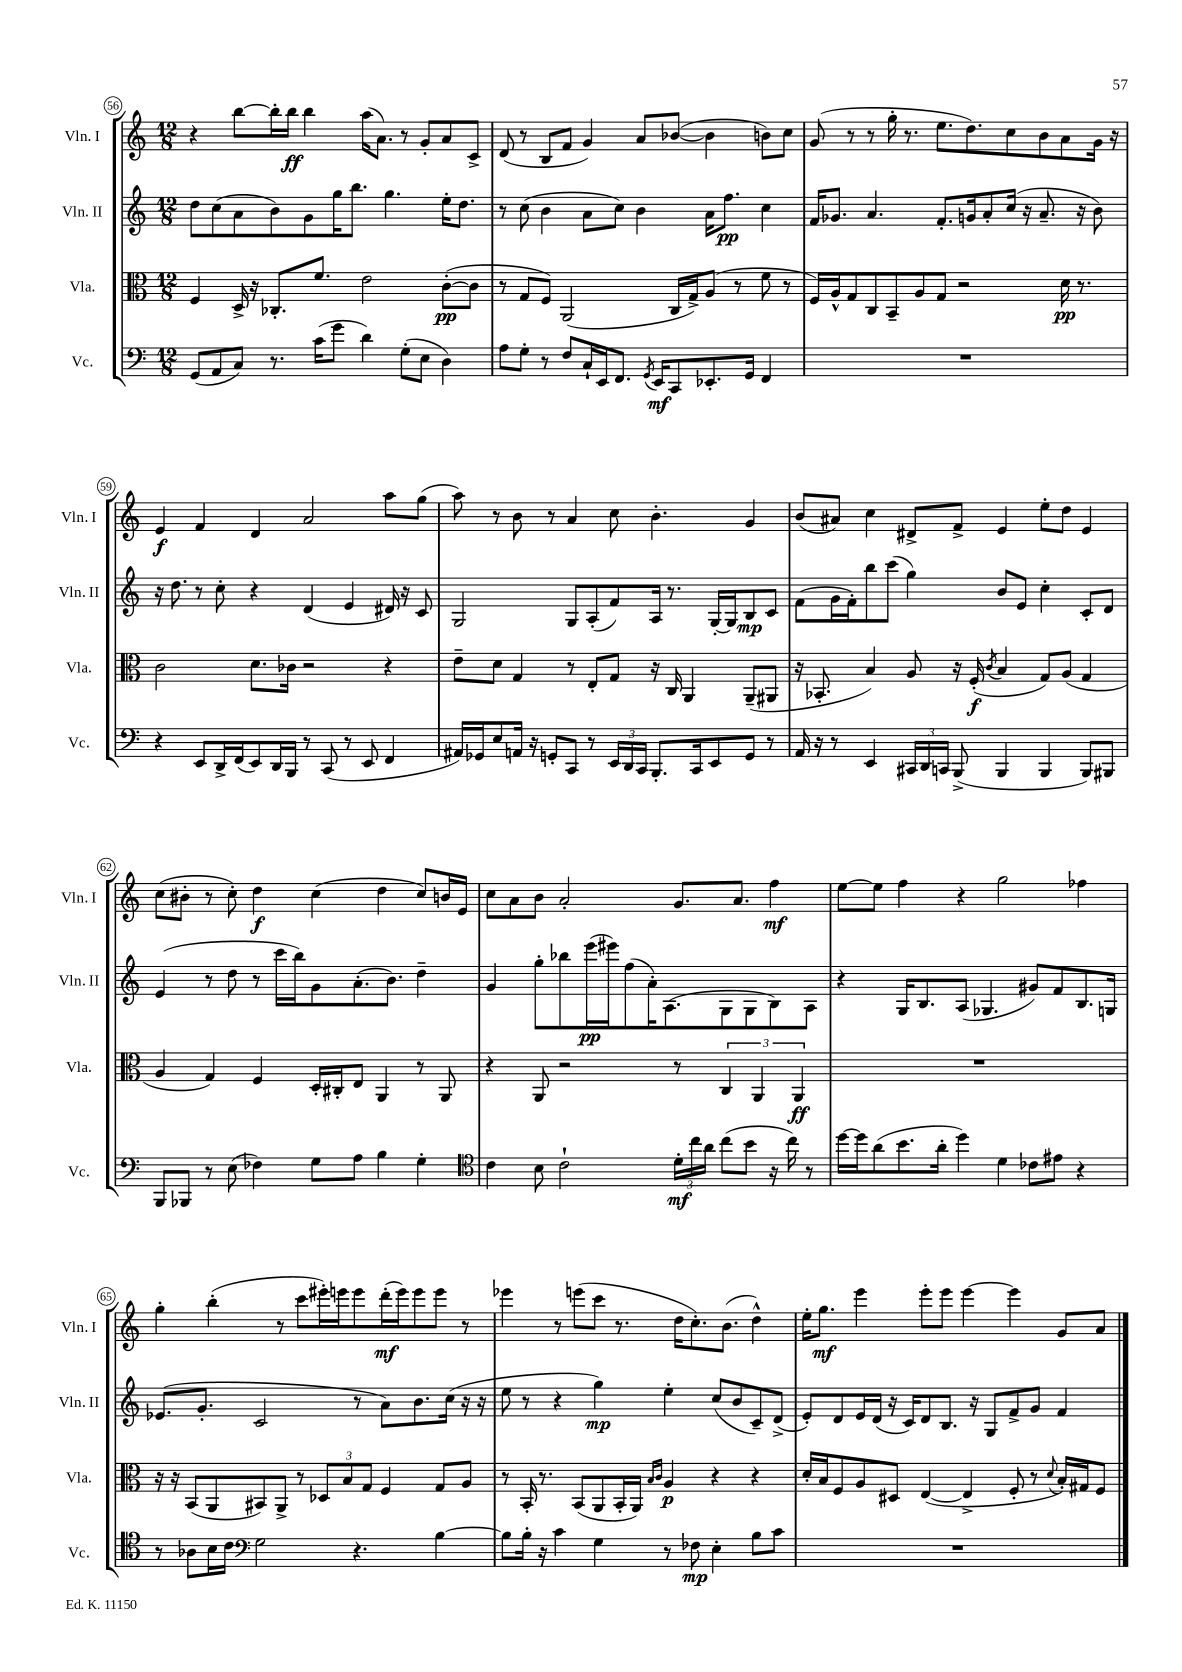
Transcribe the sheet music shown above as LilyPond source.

<<
\new StaffGroup <<
\new Staff = "s0" \with { instrumentName = "Vln. I" shortInstrumentName = "Vln. I" } {
    \clef treble \key c \major \numericTimeSignature \time 12/8
    \autoBeamOff r4 b''8[~ b''16-. b''16]\ff b''4 a''16[( a'8.]) r8 g'8[-. a'8 c'8]-> |
    d'8( r8 b8[ f'8] g'4) a'8[ bes'8]~( bes'4 b'8[) c''8] |
    g'8( r8 r8 g''16-. r8. e''8.[ d''8.) c''8 b'8 a'8 g'16] r16 |
    e'4\f f'4 d'4 a'2 a''8[ g''8]( |
    a''8) r8 b'8 r8 a'4 c''8 b'4.-. g'4 |
    b'8[( ais'8]) c''4 dis'8[-> f'8]-> e'4 e''8[-. d''8] e'4 |
    c''8[( bis'8]-. r8 c''8-.) d''4\f c''4( d''4 c''8[) b'16 e'16] |
    c''8[ a'8 b'8] a'2-. g'8.[ a'8.] f''4\mf |
    e''8[~ e''8] f''4 r4 g''2 fes''4 |
    g''4-. b''4-.( r8 c'''8[ eis'''16-.) e'''16 e'''8 d'''16-.\mf( e'''16) e'''8 e'''8] r8 |
    ees'''4 r8 e'''8[( c'''8] r8. d''16[ c''8.-.) b'8.]( d''4-^) |
    e''16[-. g''8.]\mf e'''4 e'''8[-. e'''8] e'''4~ e'''4 g'8[ a'8] \bar "|." |
}
\new Staff = "s1" \with { instrumentName = "Vln. II" shortInstrumentName = "Vln. II" } {
    \clef treble \key c \major \numericTimeSignature \time 12/8
    \autoBeamOff d''8[ c''8( a'8 b'8) g'8 g''16 b''8.] g''4. e''16[-. d''8.] |
    r8 c''8( b'4 a'8[ c''8]) b'4 a'16[ f''8.]\pp c''4 |
    f'16[ ges'8.] a'4. f'8.[-. g'16 a'8-. c''16]( r16 a'8.-- r16 b'8) |
    r16 d''8. r8 c''8-. r4 d'4( e'4 dis'16) r16 c'8 |
    g2 g8[ a8-.( f'8) a16] r8. g16[~-. g16 b8\mp c'8] |
    f'8[( g'16 f'16-.) b''8 c'''8]( g''4) b'8[ e'8] c''4-. c'8[-. d'8] |
    e'4( r8 d''8 r8 c'''16[ b''16) g'8 a'8.-.( b'8.]) d''4-- |
    g'4 g''8[-. bes''8 e'''16\pp( eis'''16) f''8( a'16-.) a8.( g8 g8 b8) a8] |
    r4 g16[ b8. a8]( ges4. gis'8[) f'8 b8. g16] |
    ees'8.[( g'8.]-. c'2 r8 a'8[) b'8. c''16]( r16 r16 |
    e''8 r8 r4 g''4\mp) e''4-. c''8[( b'8 c'8--) d'8]->( |
    e'8[-.) d'8 e'16 d'16]( r16 c'16[) d'8 b8.] r16 g8[ f'8-> g'8] f'4 \bar "|." |
}
\new Staff = "s2" \with { instrumentName = "Vla." shortInstrumentName = "Vla." } {
    \clef alto \key c \major \numericTimeSignature \time 12/8
    \autoBeamOff f4 d16-> r16 ces8.[-. f'8.] e'2 c'8[~-.\pp( c'8] |
    r8 g8[ f8]) a,2( c16[ g16->) a8]( r8 f'8 r8 |
    f16[) a16-^ g8 c8 b,8-- a8 g8] r2 d'16\pp r8. |
    c'2 d'8.[ ces'16] r2 r4 |
    e'8[-- d'8] g4 r8 e8[-. g8] r16 c16 a,4 a,8[--( ais,8] |
    r16 bes,8.-. b4) a8 r16 f16-.\f( \acciaccatura { c'8 } b4 g8[) a8]( g4 |
    a4 g4) f4 d16[-. cis16-. e8] a,4 r8 a,8 |
    r4 a,8 r2 r8 \tuplet 3/2 { c4 a,4 a,4\ff } |
    R1. |
    r16 r16 b,8[( a,8 bis,8) a,8]-> r8 \tuplet 3/2 { des8[ b8 g8] } f4 g8[ a8] |
    r8 b,16-. r8. b,8[( a,8 b,16-. a,16]) \grace { b16[ c'16] } a4\p r4 r4 |
    d'16[-. b16 f8 a8 dis8] e4~( e4-> f8-. r8 \appoggiatura { d'8 } b16[-.) gis16 f8] \bar "|." |
}
\new Staff = "s3" \with { instrumentName = "Vc." shortInstrumentName = "Vc." } {
    \clef bass \key c \major \numericTimeSignature \time 12/8
    \autoBeamOff g,8[( a,8 c8]) r8. c'16[( g'8] d'4) g8[-.( e8] d4) |
    a8[ g8]-. r8 f8[ c16-! e,16 f,8.] \acciaccatura { g,8 } e,16[\mf c,8 ees,8.-. g,16] f,4 |
    R1. |
    r4 e,8[ d,16-> f,16( e,8) d,16 b,,16] r8 c,8( r8 e,8 f,4 |
    ais,16[) ges,16 e8 a,16] r16 g,8[-. c,8] r8 \tuplet 3/2 { e,16[ d,16 c,16] } b,,8.[-. c,16 e,8 g,8] r8 |
    a,16 r16 r8 e,4 \tuplet 3/2 { cis,16[ d,16 c,16] } b,,8->( b,,4 b,,4 b,,8[) bis,,8] |
    b,,8[ bes,,8] r8 e8( fes4) g8[ a8] b4 g4-. |
    \clef tenor c'4 b8 c'2-! \tuplet 3/2 { d'16[-.\mf c''16 a'16] } c''8[( b'8] r16 c''16) r8 |
    d''16[~ d''16 a'8( b'8. a'16]-. d''4) d'4 ces'8[ eis'8] r4 |
    r8 aes8[ b16 c'16] \clef bass g2 r4. b4~ |
    b8[ b16]-. r16 c'4 g4 r8 fes8\mp e4-. b8[ c'8] |
    R1. \bar "|." |
}
>>
>>
\layout { \context { \Score currentBarNumber = #56 \override BarNumber.stencil = #(make-stencil-circler 0.1 0.3 ly:text-interface::print) } }
